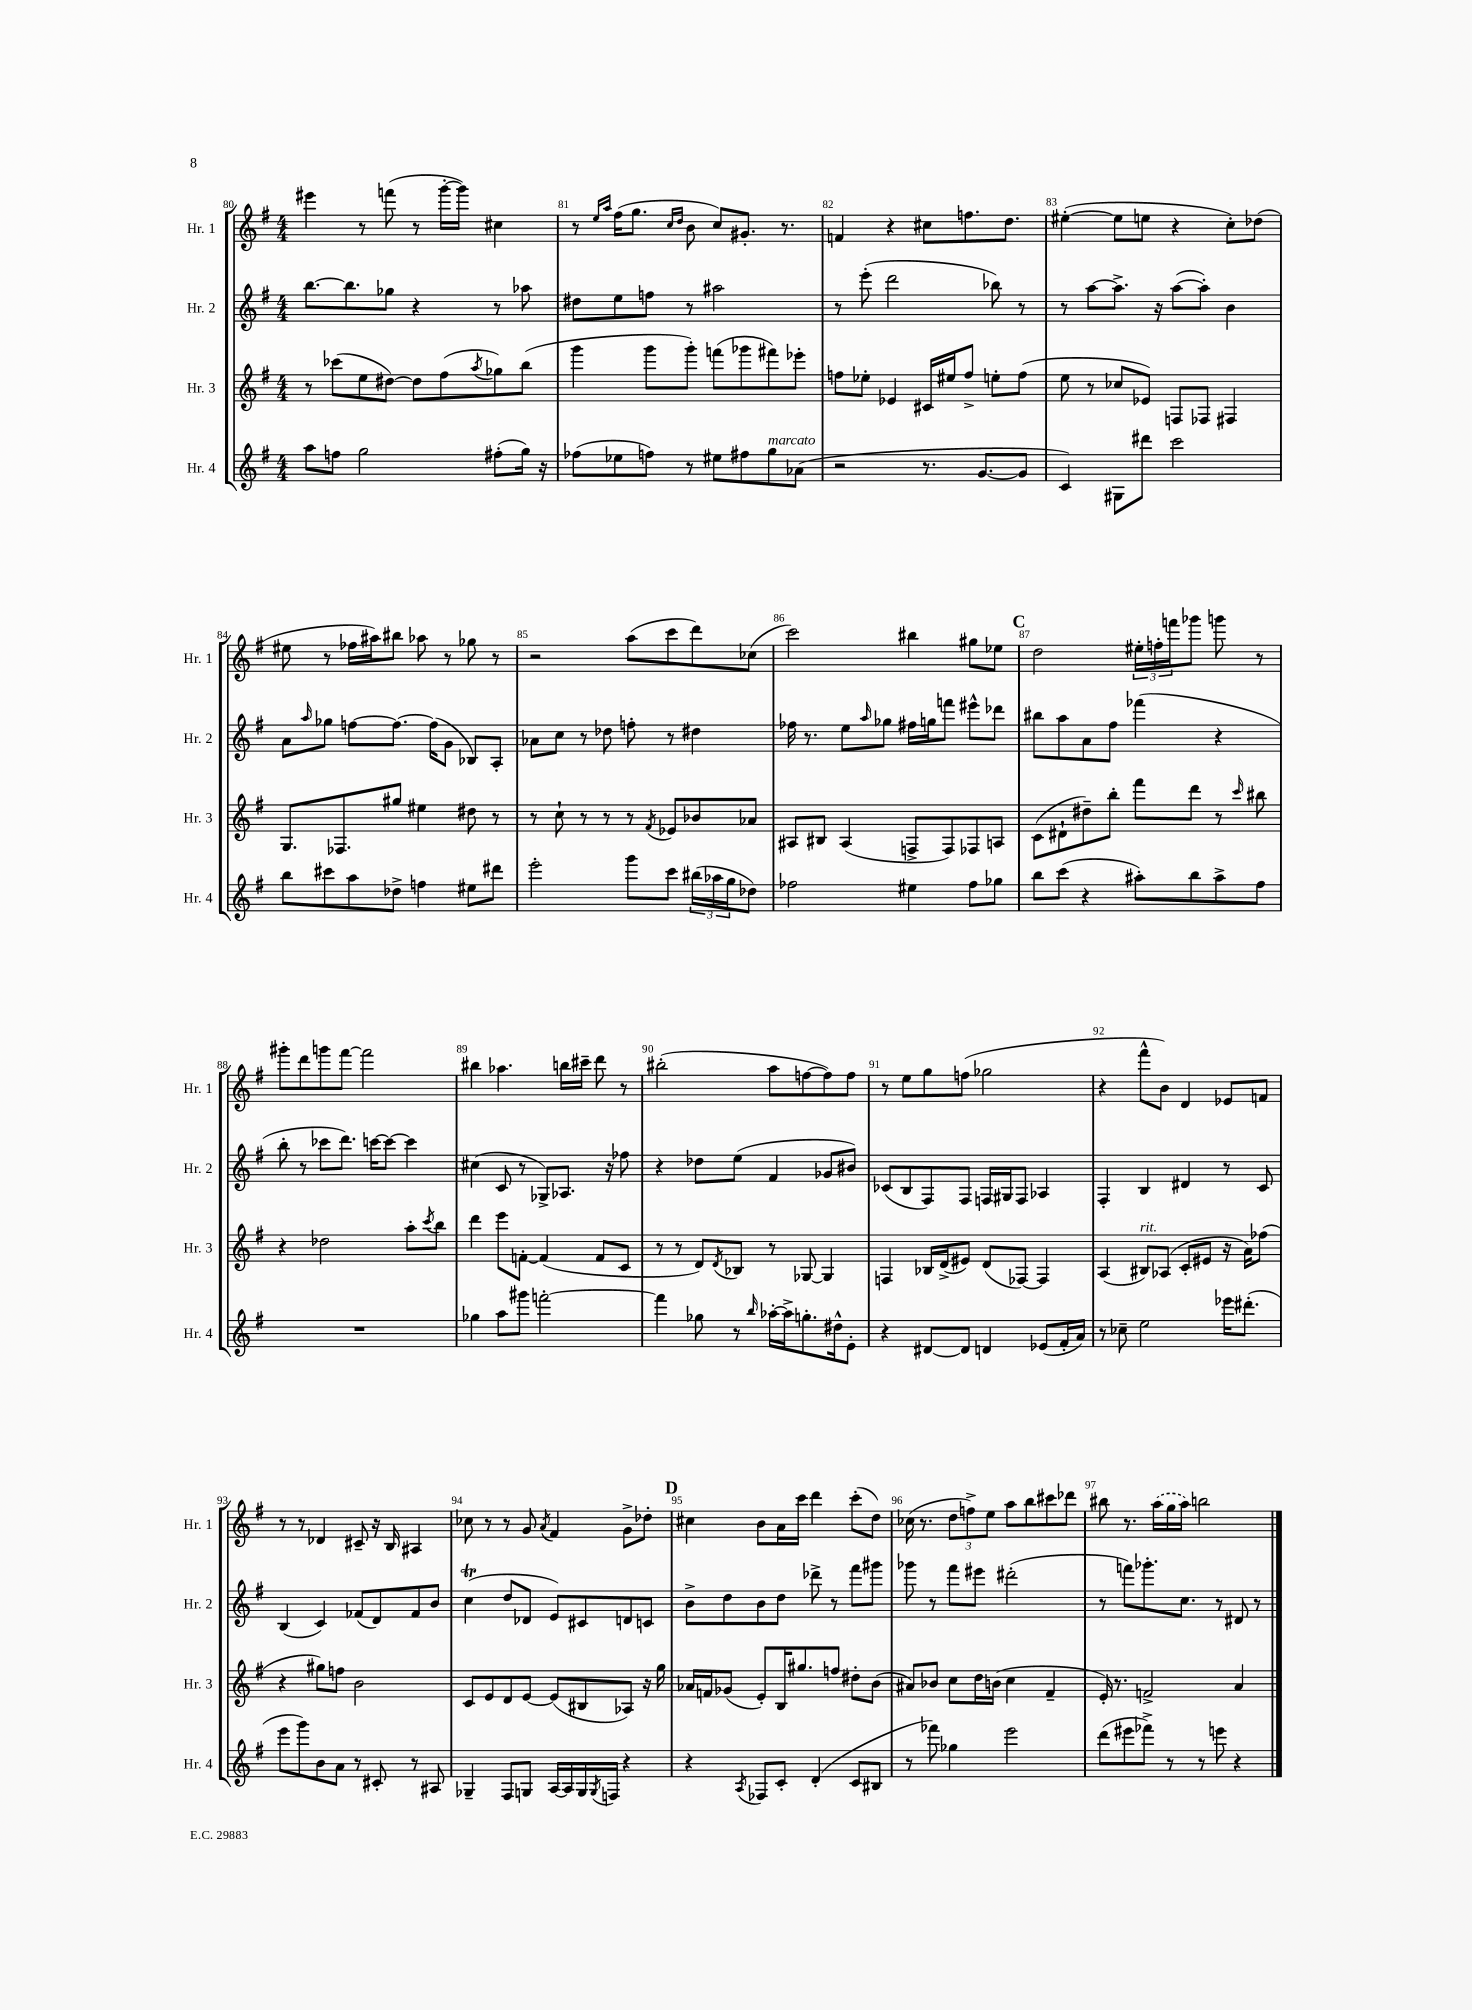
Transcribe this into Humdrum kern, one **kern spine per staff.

**kern	**kern	**kern	**kern
*part4	*part3	*part2	*part1
*staff4	*staff3	*staff2	*staff1
*I"Hr. 4	*I"Hr. 3	*I"Hr. 2	*I"Hr. 1
*I'Hr. 4	*I'Hr. 3	*I'Hr. 2	*I'Hr. 1
*clefG2	*clefG2	*clefG2	*clefG2
*k[f#]	*k[f#]	*k[f#]	*k[f#]
*M4/4	*M4/4	*M4/4	*M4/4
=80	=80	=80	=80
8aa\L	8r	[8.bb\L	4eee#X\
8ffn\J	(8ccc-X\L	.	.
.	.	8.bb\]	.
2gg\	8ee\	.	8r
.	[8dd#X\J)	8gg-X\J	(8fffn\
.	8dd#\L]	4r	8r
.	(8ff#\	.	[16ggg'\LL
.	.	.	16ggg\JJ])
.	8qaa/	.	.
(8ff#X'\L	8gg-X\)	8r	4cc#X\
16gg\Jk)	(8bb\J	8aa-X\	.
16r	.	.	.
=81	=81	=81	=81
(8ff-X\L	4ggg\	8dd#X\L	8r
.	.	.	16qqee/LL
.	.	.	16qqaa/JJ
8ee-X\	.	8ee\	(16ff#\KL
.	.	.	8.gg\J
8ffn\J)	8ggg\L	8ffn\J	.
.	.	.	16qqcc/LL
.	.	.	16qqdd/JJ
8r	8ggg'\J)	8r	8b\
8ee#X\L	(8fffn\L	2aa#X\	8cc/L)
8ff#X\	8ggg-X\	.	8.g#X'/J
!LO:TX:a:i:t=marcato	!	!	!
8gg\	8fff#X\)	.	.
.	.	.	8.r
(8a-X\J	8eee-X'\J	.	.
=82	=82	=82	=82
2r	8ffn\L	8r	4fn/
.	8ee-X'\J	(8eee'\	.
.	4e-X/	2ddd\	4r
8.r	16c#X/LL	.	8cc#X\L
.	16ee#X/J	.	.
.	8ff^/J	.	8.ffn\
[8.g/L	.	.	.
.	8een'\L	8bb-X\)	.
.	.	.	8.dd\J
8g/J]	(8ff\J	8r	.
=83	=83	=83	=83
4c/)	8ee\	8r	([4ee#X'\
.	8r	[8aa\L	.
8G#X\L	8cc-X/L	8.aa^\J]	8ee#\L]
8ddd#X\J	8e-X/J)	.	8een\J
.	.	16r	.
2ccc\	8Fn/L	([8aa\L	4r
.	8F-X/J	8aa'\J])	.
.	4F#X/	4b\	8cc'\L)
.	.	.	(8dd-X\J
!!LO:LB:g=z
=84	=84	=84	=84
8bb\L	8.G/L	8a\L	8ee#X\
.	.	16qqaa/	.
8ccc#X\	.	8gg-X\J	8r
.	8.F-X/	.	.
8aa\	.	[8ffn\L	16ff-X\LL
.	.	.	16aa#X\J)
8dd-X^\J	8gg#X/J	8.ff\J_	8bb#X\J
4ffn\	4ee#X\	.	8aa-X\
.	.	(16ff\KL]	.
.	.	8g\J	8r
8ee#X\L	8dd#X\	8B-X/L)	8gg-X\
8ddd#X\J	8r	8A'/J	8r
=85	=85	=85	=85
2eee'\	8r	8a-X\L	2r
.	8cc`\	8cc\J	.
.	8r	8r	.
.	8r	8dd-X\	.
8ggg\L	8r	8ffn'\	(8aa\L
.	8qf#/	.	.
8ccc\J	8e-X/L	8r	8ccc\
(24bb#X\LL	8b-X/	4dd#X\	8ddd\)
24aa-X\	.	.	.
24gg\J	.	.	.
8dd-X\J)	8a-X/J	.	(8cc-X\J
=86	=86	=86	=86
2ff-X\	8A#X/L	16ff-X\	2ccc\)
.	.	8.r	.
.	8B#X/J	.	.
.	(4A#/	8ee\L	.
.	.	16qqaa/	.
.	.	8gg-X\J	.
4ee#X\	8Fn^/L	16ff#X\LL	4bb#X\
.	.	16ggn\J	.
.	8F/)	8fffn\J	.
8ff-\L	8F-X/	8eee#X^^\L	8gg#X\L
8gg-X\J	8An/J	8ddd-X\J	8ee-X\J
!!LO:REH:place=s1:t=C
=87	=87	=87	=87
8bb\L	(8c\L	8bb#X\L	2dd\
(8ccc\J	8d#X`\	8aa\	.
4r	8dd#X~\)	8a\	.
.	8bb'\J	8ff#\J	.
8aa#X'\L)	8fff#\L	(4fff-X\	24ee#X'\LL
.	.	.	24ffn'\
.	.	.	24fffn\J
8bb\	8ddd\J	.	8ggg-X\J
8aa#^\	8r	4r	8gggn\
.	16qqccc/	.	.
8ff#\J	8bb#X\	.	8r
!!LO:LB:g=z
=88	=88	=88	=88
1r	4r	8bb'\	8ggg#X'\L
.	.	8r	8ddd\
.	2dd-X\	8ccc-X\L	8gggn\
.	.	8.ddd\J)	[8fff#\J
.	.	.	2fff#\]
.	.	[16cccn\KL	.
.	.	8ccc\J_	.
.	8aa'\L	4ccc\]	.
.	8qccc/	.	.
.	8bb\J	.	.
=89	=89	=89	=89
4gg-X\	4ddd\	(4cc#X\	4bb#X\
8aa\L	8eee\L	8c/	4.aa-X\
8ggg#X\J	[8fn'\J	8r	.
[2fffn'\	(4f/]	8G-X^/L)	.
.	.	8.A-X/J	16bbn\LL
.	.	.	16ccc#X~\JJ
.	8f/L	.	8ddd\
.	.	16r	.
.	8c/J	8ff-X\	8r
=90	=90	=90	=90
4fff\]	8r	4r	(2bb#X'\
.	8r	.	.
8gg-X\	8d/L)	8dd-X\L	.
.	8qd/	.	.
8r	8B-X/J	(8ee\J	.
16qqbb/	.	.	.
[16aa-X'\LL	8r	4f#/	8aa\L
16aa-^\J]	.	.	.
8.ggn'\	[8G-X/	.	[8ffn\
.	4G-/]	8g-X/L	8ff\])
16dd#X^^\k	.	.	.
8e'\J	.	8b#X/J)	8ff\J
=91	=91	=91	=91
4r	4Fn/	(8c-X/L	8r
.	.	8B/	8ee\L
[8d#X/L	16B-X/LL	8F#/)	8gg\
.	(16d^/J	.	.
8d#/J]	8e#X/J)	8F#/J	(8ffn\J
4dn/	(8d/L	16Fn/LL	2gg-X\
.	.	16G#X/J	.
.	[8F-X/J)	8F/J	.
(8e-X/L	4F-/]	4A-X/	.
16f#'/L	.	.	.
16a/JJ)	.	.	.
=92	=92	=92	=92
8r	(4A/	4F#'/	4r
8cc-X~\	.	.	.
!	!LO:TX:a:i:t=rit.	!	!
2ee\	8B#X/L)	4B/	8fff#^^\L
.	(8A-X/J	.	8b\J)
.	8c'/L	4d#X/	4d/
.	8e#X/J	.	.
16eee-X\KL	16r	8r	8e-X/L
(8.ddd#X'\J	16a\KL)	.	.
.	(8ff-X\J	8c/	8fn/J
!!LO:LB:g=z
=93	=93	=93	=93
8eee\L	4r	(4B/	8r
8ggg\)	.	.	8r
8b\	8gg#X\L)	4c/)	4d-X/
8a\J	8ffn\J	.	.
8r	2b\	(8f-X/L	8c#X~/
8c#X'/	.	8d/)	16r
.	.	.	16B/
8r	.	8f-/	4A#X/
8A#X/	.	8b/J	.
=94	=94	=94	=94
4G-X~/	8c/L	(4ccT\	8cc-X\
.	8e/	.	8r
8F#/L	8d/	8dd/L	8r
8Gn/J	[8e/J	8d-X/J	8g/
.	.	.	8qa/
[16A/LL	(8e/L]	8e/L)	4f#/
16A/]	.	.	.
16G/	8B#X/	8c#X/	.
8qG/	.	.	.
16Fn/JJ	.	.	.
4r	8A-X/J)	8dn/	8g^\L
.	16r	8cn/J	8dd-X'\J
.	16gg\	.	.
!!LO:REH:place=s1:t=D
=95	=95	=95	=95
4r	16a-X/LL	8b^\L	4cc#X\
.	16fn/J	.	.
.	(8g-X/J	8dd\	.
8qA/	.	.	.
8F-X/L	8e'/L)	8b\	8b\L
8c'/J	16B/K	8dd\J	16a\L
.	8.gg#X/	.	16ccc\JJ
(4d'/	.	8ddd-X^\	4ddd\
.	8ffn/J	8r	.
8c/L	8dd#X'\L	8fff#\L	(8ccc'\L
8B#X/J	(8b\J	8ggg#X\J	8dd\J)
=96	=96	=96	=96
8r	8a#X/L)	8ggg-X\	(16cc-X\
.	.	.	8.r
8fff-X\)	8b-X/J	8r	.
4gg-X\	8cc\L	8fff#\L	12dd\L
.	.	.	12ffn^\)
.	16dd\L	8eee#X\J	.
.	.	.	12ee\J
.	(16bn\JJ	.	.
2eee\	4cc\	(2ddd#X'\	8aa\L
.	.	.	8bb\
.	4f#~/	.	8ccc#X\
.	.	.	8ddd-X\J
=97	=97	=97	=97
(8ddd\L	16e'/)	8r	8bb#X\
.	8.r	.	.
8eee#X\	.	8fffn\L)	8.r
8fff-X^\J)	2fn^/	8.ggg-X'\	.
.	.	.	(16aa\LL
8r	.	.	16gg\
.	.	8.cc\J	16aa\JJ)
8r	.	.	2bbn\
8eeen\	.	8r	.
4r	4a/	8d#X/	.
.	.	8r	.
==	==	==	==
*-	*-	*-	*-
